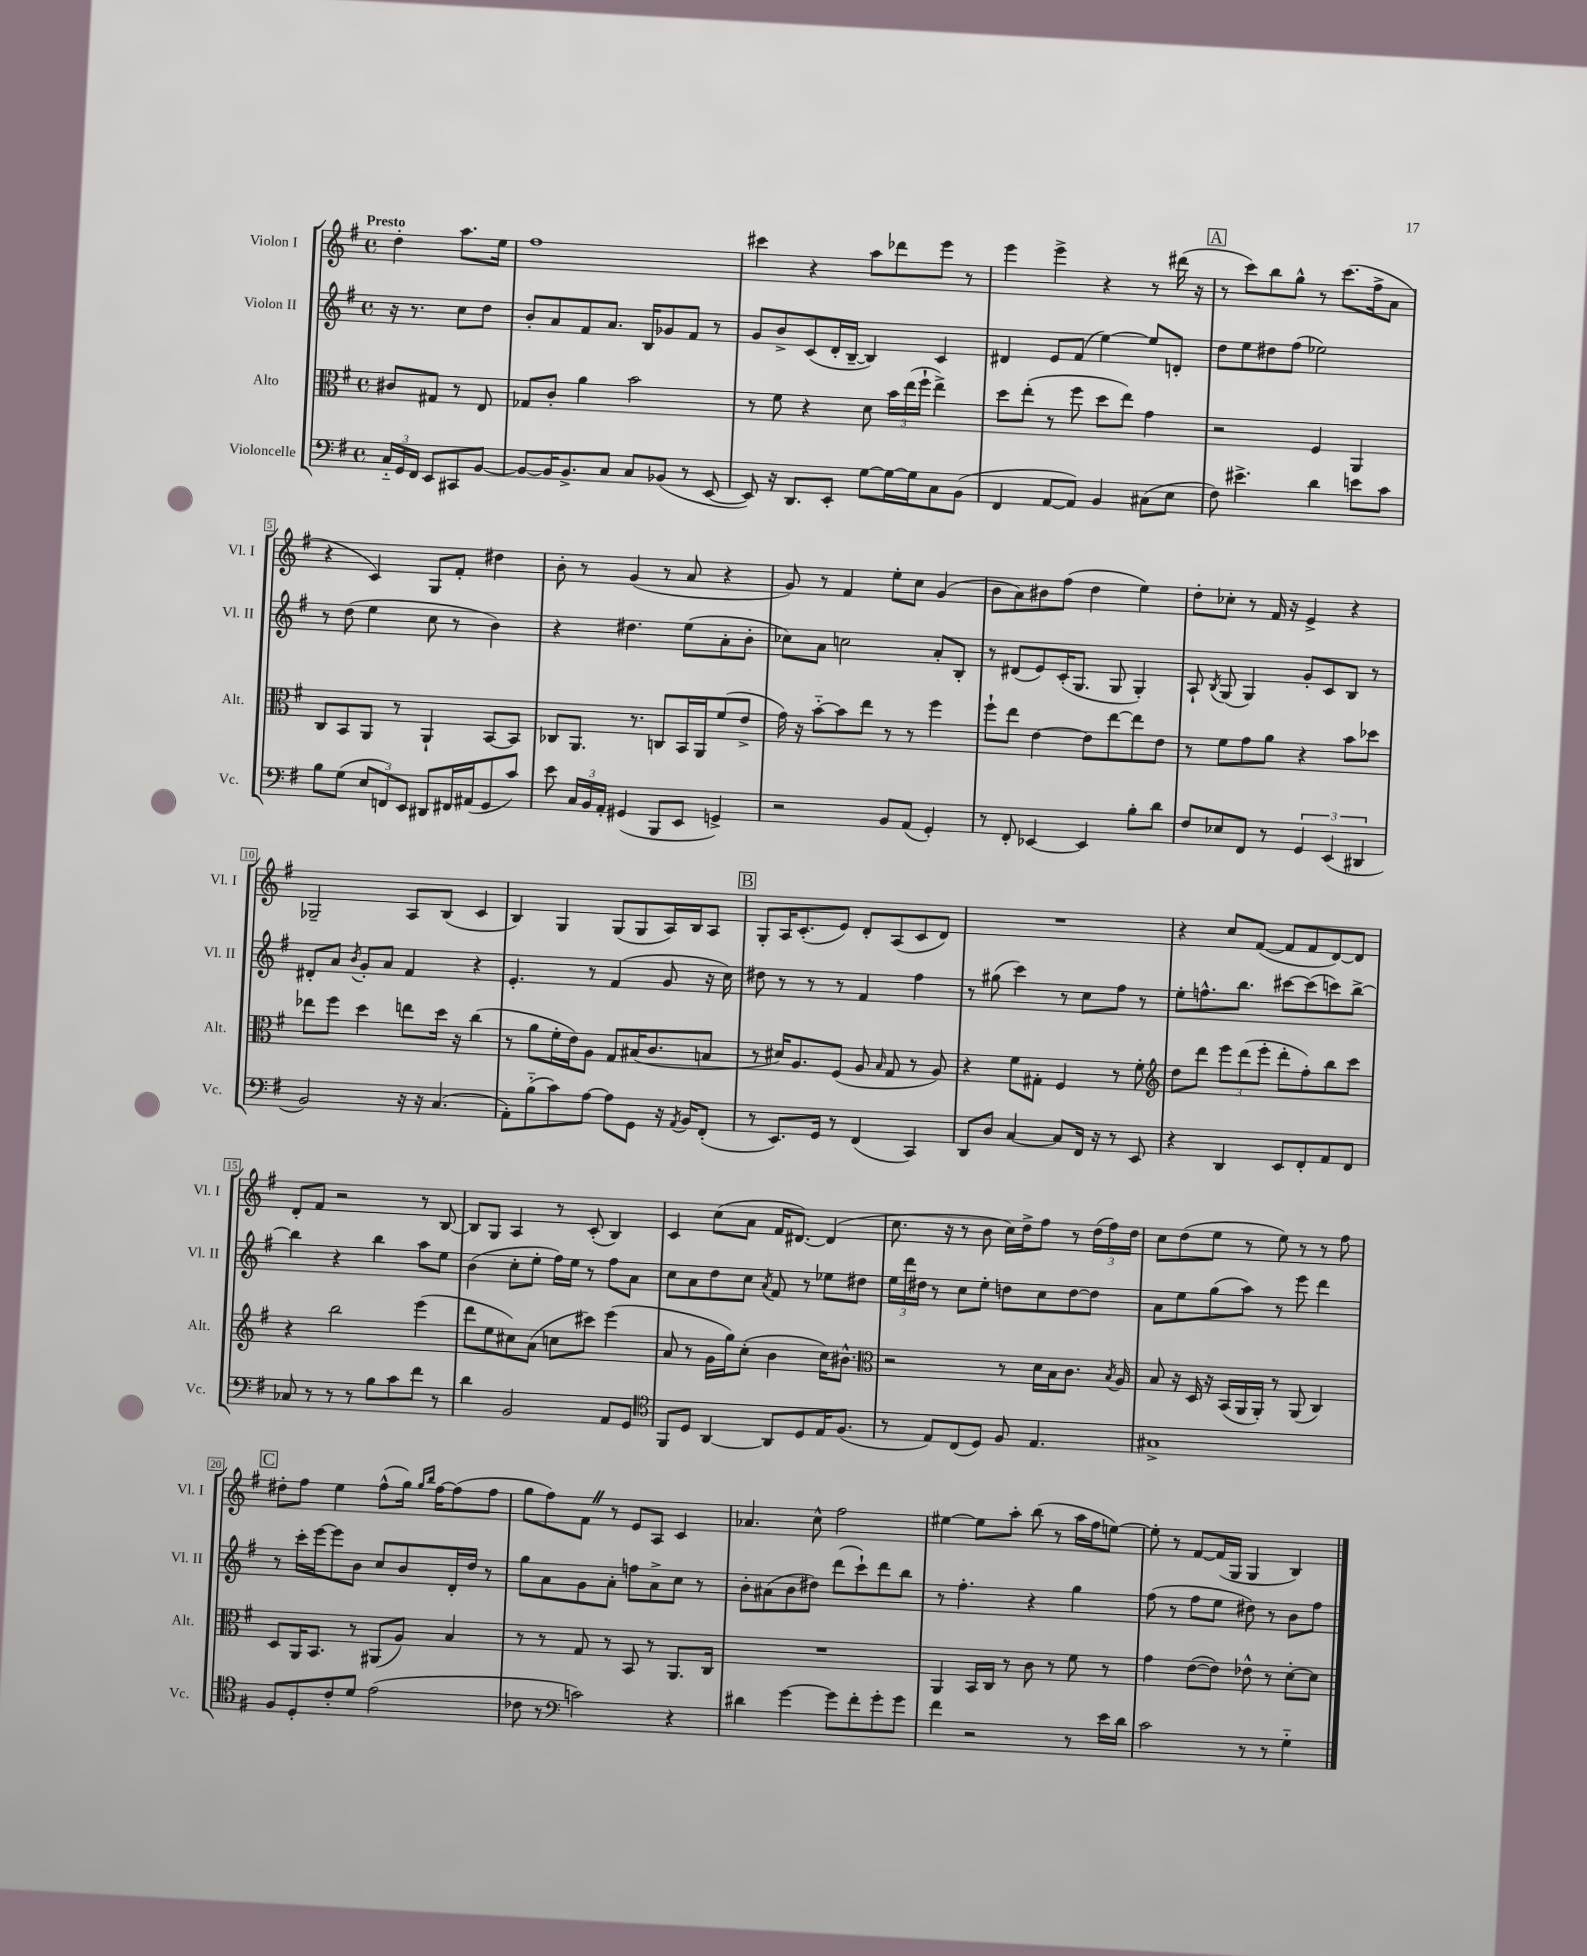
<<
\new StaffGroup <<
\new Staff = "s0" \with { instrumentName = "Violon I" shortInstrumentName = "Vl. I" } {
    \clef treble \key g \major \defaultTimeSignature \time 4/4 \partial 2 \tempo "Presto"
    \autoBeamOff d''4-. a''8.[ e''16] |
    fis''1 |
    cis'''4 r4 a''8[ des'''8 e'''8] r8 |
    e'''4 e'''4-> r4 r8 dis'''16( r16 |
    \mark \markup { \box "A" } r8 c'''8[) b''8 g''8]-^ r8 c'''8.[( fis''16-> a'8] |
    r4 c'4) g8[ fis'8]-. dis''4 |
    b'8-. r8 g'4( r8 a'8 r4 |
    g'8) r8 fis'4 e''8[-. c''8] g'4( |
    b'8[ a'8) bis'8 fis''8]( d''4 e''4) |
    d''8[-. ces''8]-. r8 fis'16 r16 e'4-> r4 |
    ges2-- a8[ b8]( c'4 |
    b4) g4 g8[( g8 a16) b16 a8] |
    \mark \markup { \box "B" } g8[-. a16 c'8.-.( e'8]) d'8[-. a8( c'8 d'8]) |
    R1 |
    r4 c''8[ fis'8]~( fis'8[ fis'8 d'8~) d'8] |
    d'8[-. fis'8] r2 r8 b8~ |
    b8[ g8] a4 r8 c'8-.( b4) |
    c'4 c''8[( a'8] fis'16[ dis'8.]~) dis'4( |
    c''8. r16 r8 b'8 c''16[) d''16-> fis''8] r8 \tuplet 3/2 { d''16[( fis''16) d''16] } |
    c''8[ d''8( e''8] r8 e''8) r8 r8 fis''8 |
    \mark \markup { \box "C" } dis''8[-. fis''8] e''4 fis''8[-^( g''16]) \grace { g''16[ b''16] } fis''16[~ fis''8( fis''8] |
    g''8[ fis''8) fis'8] \once \override BreathingSign.text = \markup { \musicglyph "scripts.caesura.straight" } \breathe r8 e'8[ a8] c'4 |
    aes'4. c''8-^ fis''2 |
    eis''4~ eis''8[ a''8]-. b''8( r8 a''16[ fis''16 e''8]~) |
    e''8-. r8 fis'8[~ fis'16( g16] g4 b4) \bar "|." |
}
\new Staff = "s1" \with { instrumentName = "Violon II" shortInstrumentName = "Vl. II" } {
    \clef treble \key g \major \defaultTimeSignature \time 4/4 \partial 2
    \autoBeamOff r16 r8. c''8[ d''8] |
    b'8[-. a'8 fis'8 a'8.] b16[ ges'8 fis'8] r8 |
    g'8[ b'8-> c'8( d'16-. b16]~-- b4) c'4 |
    dis'4 e'8[ fis'8]( e''4~) e''8[ d'8]-. |
    \mark \markup { \box "A" } d''8[ e''8 dis''8 fis''8]( ees''2) |
    r8 d''8( e''4 c''8 r8 b'4) |
    r4 dis''4. e''8[( a'8-. b'8]-. |
    ces''8[) a'8] c''2 a'8[-. b8]-. |
    r8 dis'8[( e'8) c'16-.( g8.] g8 g4-.) |
    a8-! \acciaccatura { b8 } g8( g4) g'8[-. c'8 b8] r8 |
    dis'8[-. a'8] \acciaccatura { b'8 } g'8[-. a'8] fis'4 r4 |
    e'4.-. r8 fis'4( g'8 r16 c''16) |
    \mark \markup { \box "B" } dis''8 r8 r8 r8 fis'4 fis''4 |
    r8 gis''8( c'''4) r8 c''8[ fis''8] r8 |
    e''8[-. f''8.-^ b''8.] cis'''8[~ cis'''8( c'''8) b''8]~-> |
    b''4 r4 b''4 a''8[ e''8] |
    b'4( c''8[-. e''8]-. fis''16[) e''16] r8 fis''8[ a'8] |
    c''8[ a'8 d''8 c''8] \acciaccatura { a'8 } fis'8 r8 ees''8[ dis''8] |
    \tuplet 3/2 { e''16[ d'''16 dis''16] } r8 c''8[ e''8]-. d''8[ c''8 d''8~ d''8] |
    a'8[ e''8 g''8( a''8]) r8 e'''8 d'''4 |
    \mark \markup { \box "C" } r8 c'''16[-. e'''16~ e'''8 b'8] c''8[ b'8 d'16-. d''16] r8 |
    g''8[ a'8 g'8 a'8]-. f''8[ a'8-> c''8] r8 |
    b'8[-. ais'8( b'8 dis''8]) d'''8[( c'''8-!) d'''8 b''8] |
    r8 fis''4.-. r4 g''4 |
    fis''8( r8 fis''8[ e''8] dis''8) r8 b'8[ fis''8] \bar "|." |
}
\new Staff = "s2" \with { instrumentName = "Alto" shortInstrumentName = "Alt." } {
    \clef alto \key g \major \defaultTimeSignature \time 4/4 \partial 2
    \autoBeamOff cis'8[ gis8] r8 e8 |
    ges8[ c'8]-. a'4 b'2 |
    r8 fis'8 r4 d'8 \tuplet 3/2 { b'16[ e''16( fis''16]-! } e''4->) |
    d''8[ e''8]-.( r8 fis''8 d''8[ e''8]) g'4 |
    \mark \markup { \box "A" } r2 fis4 a,4 |
    c8[ b,8 a,8] r8 a,4-! b,8[~ b,8] |
    ces8[ a,8.] r8. c8[ b,16 a,16 fis'8( e'8]-> |
    g'16) r16 b'8[~-_ b'8 e''8] r8 r8 fis''4 |
    fis''8[-! e''8] e'4~ e'8[ e''8~ e''8 e'8] |
    r8 fis'8[ g'8 a'8] r4 b'8[ des''8] |
    ees''8[ fis''8] d''4 e''8[ d''16] r16 c''4( |
    r8 a'8[ fis'16-. e'16) a8] g8[ bis16( c'8. b8] |
    \mark \markup { \box "B" } r8 dis'16[) a8. fis8]( a8 \grace { b16 } g8 r8 a8) |
    r4 fis'8[ gis8]-. fis4 r8 fis'8-. |
    \clef treble d''8[ d'''8] \tuplet 3/2 { e'''8[ d'''8( e'''8]-. } d'''8[-. fis''8-.) b''8 c'''8] |
    r4 b''2 e'''4( |
    d'''8[ e''8 cis''8) a'8]( c''8[ cis'''8]) e'''4( |
    a'8 r8 g'16[ g''16) c''8]-.( b'4 c''16[) bis'8.]-^ |
    \clef alto r2 r8 d'16[ b16 c'8.] \acciaccatura { b8 } a16 |
    b8 r16 d16 r16 b,16[( a,16 a,16]-.) r8 a,8( c4) |
    \mark \markup { \box "C" } d8[ a,16 b,8.] r8 ais,8[( a8]) b4 |
    r8 r8 g8 r8 b,8 r8 a,8.[ c16] |
    R1 |
    a,4 b,16[ c16] r8 c'8 r8 fis'8 r8 |
    g'4 e'8[~( e'8]) ees'8-^ r8 d'8[~-. d'8] \bar "|." |
}
\new Staff = "s3" \with { instrumentName = "Violoncelle" shortInstrumentName = "Vc." } {
    \clef bass \key g \major \defaultTimeSignature \time 4/4 \partial 2
    \autoBeamOff \tuplet 3/2 { c16[-_ g,16 fis,16] } e,8[ cis,8 b,8]~ |
    b,8[~ b,16 b,8.-> c8] c8[ bes,8]( r8 e,8~ |
    e,8) r16 d,8.[ e,8]-. g8[~ g16~ g16 c8 b,8]( |
    fis,4 a,8[~ a,8]) b,4 cis8[( e8] |
    \mark \markup { \box "A" } fis8) eis'4.-> d'4 e'8[ c'8] |
    b8[ g8]( \tuplet 3/2 { e8[ f,8) e,8] } dis,8[ fis,16 ais,16( g,8 c'8]) |
    e'8 \tuplet 3/2 { c16[ b,16 a,16]-. } gis,4( b,,8[ e,8] g,4->) |
    r2 b,8[ a,8]( g,4-.) |
    r8 fis,8-. ees,4~ ees,4 b8[-. d'8] |
    fis8[ ees8 fis,8] r8 \tuplet 3/2 { g,4 e,4( dis,4 } |
    b,2) r16 r16 c4.( |
    a,8[-.) b8-_( c'8) a8]~ a8[ g,8] r16 \acciaccatura { a,8 } b,16[ fis,8]-.( |
    \mark \markup { \box "B" } r8 e,8.[) g,16] r8 fis,4( c,4) |
    d,8[ d8] c4~ c8[ fis,16] r16 r8 e,8 |
    r4 d,4 e,8[ fis,8-. a,8 fis,8] |
    ces8 r8 r8 r8 b8[ c'8 fis'8] r8 |
    d'4 b,2 a,8[ g,8] |
    \clef tenor fis,8[ d8] a,4~ a,8[ d8 e16 fis8.]( |
    r8 e8[) c8( d8]) fis8 e4. |
    gis1-> |
    \mark \markup { \box "C" } fis8[ d8-. c'8-. d'8] e'2( |
    ces'8 r8 \clef bass c'2) r4 |
    dis'4 g'4~ g'8[ fis'8-. g'8-. g'8] |
    fis'4 r2 r8 e'16[ d'16] |
    c'2 r8 r8 g4-_ \bar "|." |
}
>>
>>
\layout { \context { \Score \override BarNumber.stencil = #(make-stencil-boxer 0.1 0.3 ly:text-interface::print) } }
